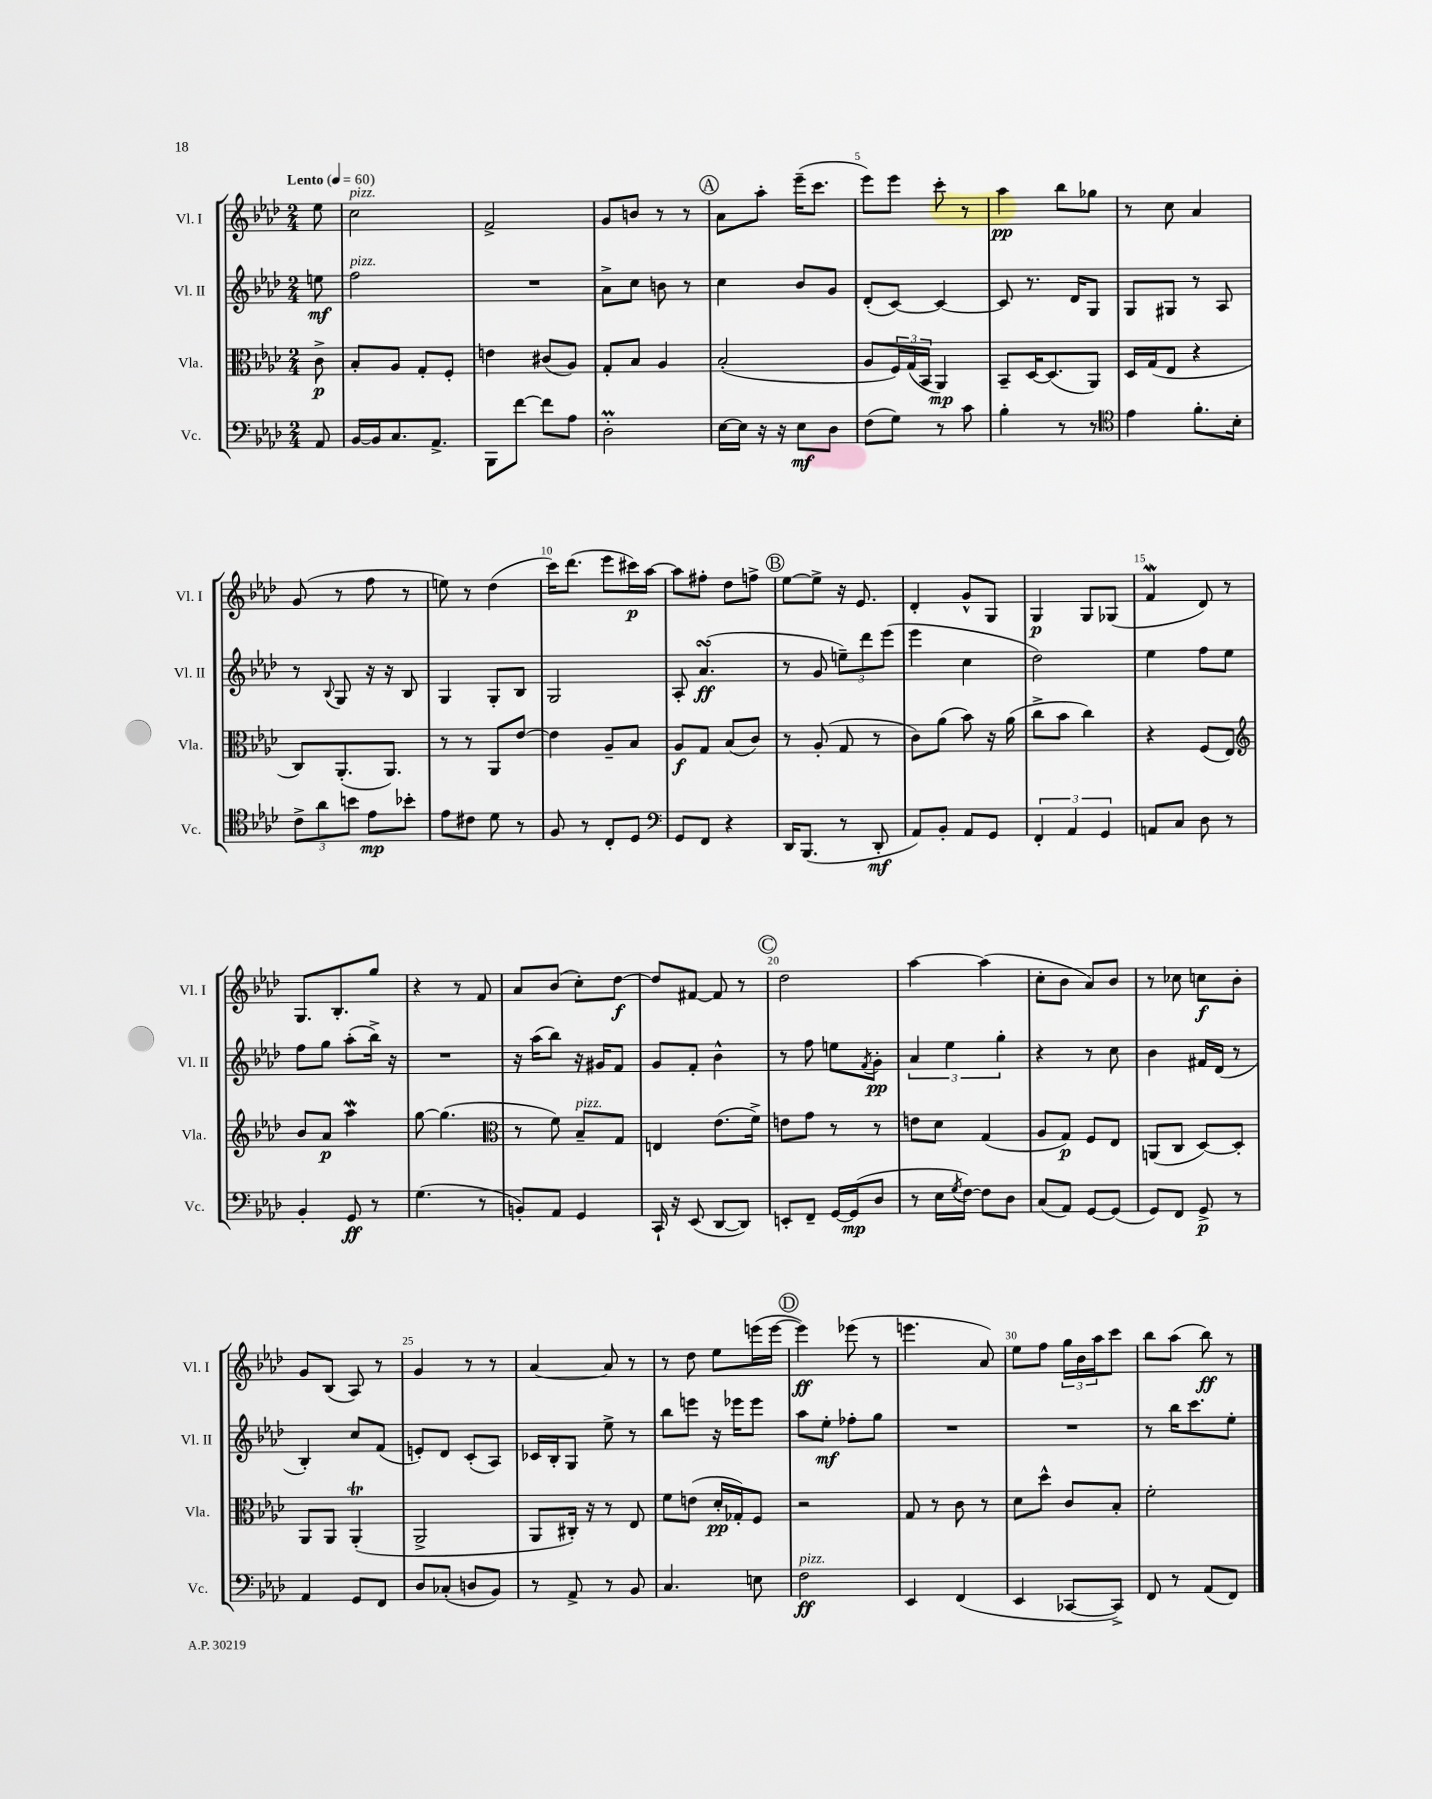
<<
\new StaffGroup <<
\new Staff = "s0" \with { instrumentName = "Vl. I" shortInstrumentName = "Vl. I" } {
    \clef treble \key aes \major \numericTimeSignature \time 2/4 \partial 8 \tempo "Lento" 4 = 60
    ees''8 |
    c''2^\markup { \italic "pizz." } |
    f'2-> |
    g'8 b'8 r8 r8 |
    \mark \markup { \circle "A" } aes'8 aes''8-. ees'''16--( c'''8. |
    ees'''8) ees'''8 c'''8-. r8 |
    aes''4\pp bes''8 ges''8 |
    r8 c''8 aes'4 |
    g'8( r8 f''8 r8 |
    e''8) r8 des''4( |
    c'''16) des'''8.( ees'''8 cis'''16\p) aes''16~ |
    aes''8 fis''8-. des''8 f''8-> |
    \mark \markup { \circle "B" } ees''8~ ees''8-> r16 ees'8. |
    des'4-. g'8-^ g8 |
    g4\p g8 ges8( |
    f'4\mordent des'8) r8 |
    g8. bes8.-. g''8 |
    r4 r8 f'8 |
    aes'8 bes'8( c''8-.) des''8~\f |
    des''8 fis'8~ fis'8 r8 |
    \mark \markup { \circle "C" } des''2 |
    aes''4~ aes''4( |
    c''8-. bes'8 aes'8) bes'8 |
    r8 ces''8 c''8\f bes'8-. |
    g'8 bes8( aes8) r8 |
    g'4 r8 r8 |
    aes'4~ aes'8 r8 |
    r8 des''8 ees''8 e'''16( e'''16~ |
    \mark \markup { \circle "D" } e'''4\ff) ees'''8( r8 |
    e'''4. aes'8) |
    ees''8 f''8 \tuplet 3/2 { g''16 bes'16 aes''16 } c'''8 |
    bes''8 aes''8( bes''8\ff) r8 \bar "|." |
}
\new Staff = "s1" \with { instrumentName = "Vl. II" shortInstrumentName = "Vl. II" } {
    \clef treble \key aes \major \numericTimeSignature \time 2/4 \partial 8
    e''8\mf |
    f''2^\markup { \italic "pizz." } |
    R2 |
    aes'8-> c''8 b'8 r8 |
    \mark \markup { \circle "A" } c''4 bes'8 g'8 |
    des'8-.( c'8~) c'4~ |
    c'8 r8. des'16 g8 |
    g8 gis8 r8 aes8 |
    r8 \appoggiatura { bes8 } g8 r16 r16 bes8 |
    g4 g8-. bes8 |
    g2 |
    aes8-. aes'4.\turn\ff( |
    \mark \markup { \circle "B" } r8 g'8 \tuplet 3/2 { e''8--) des'''8 ees'''8( } |
    ees'''4 c''4 |
    des''2) |
    ees''4 f''8 ees''8 |
    f''8 g''8 aes''8-.( bes''16->) r16 |
    R2 |
    r16 aes''16( bes''8) r16 gis'16 f'8 |
    g'8 f'8-. bes'4-^ |
    \mark \markup { \circle "C" } r8 f''8 e''8 \acciaccatura { f'8 } g'8-.\pp |
    \tuplet 3/2 { aes'4 ees''4 g''4-. } |
    r4 r8 c''8 |
    bes'4 fis'16 des'16( r8 |
    bes4-.) c''8 f'8( |
    e'8-.) des'8 c'8-.( aes8) |
    ces'16 bes16-. g8 ees''8-> r8 |
    bes''8 e'''8 r16 ees'''16 ees'''8 |
    \mark \markup { \circle "D" } aes''8 ees''8-.\mf fes''8-. g''8 |
    R2 |
    R2 |
    r8 bes''16 c'''8. ees''8-. \bar "|." |
}
\new Staff = "s2" \with { instrumentName = "Vla." shortInstrumentName = "Vla." } {
    \clef alto \key aes \major \numericTimeSignature \time 2/4 \partial 8
    c'8->\p |
    bes8-. aes8 g8-. f8-. |
    e'4 cis'8( aes8) |
    g8-. bes8 aes4 |
    \mark \markup { \circle "A" } bes2-.( |
    aes8 \tuplet 3/2 { f16) g16( bes,16 } aes,4\mp) |
    bes,8-- des16~ des8.( aes,8) |
    des16 g16( ees8 r4 |
    c8) aes,8.-.( aes,8.) |
    r8 r8 aes,8 ees'8~ |
    ees'4 aes8-- bes8 |
    aes8\f g8 bes8( c'8) |
    \mark \markup { \circle "B" } r8 aes8-.( g8 r8 |
    c'8) aes'8( bes'8) r16 aes'16( |
    c''8-> bes'8 c''4) |
    r4 f8( ees8) |
    \clef treble bes'8 aes'8\p aes''4\mordent |
    g''8~ g''4.( |
    \clef alto r8 f'8) bes8--^\markup { \italic "pizz." } g8 |
    e4 ees'8.( f'16->) |
    \mark \markup { \circle "C" } e'8 g'8 r8 r8 |
    e'8 des'8 g4( |
    aes8 g8\p) f8 ees8 |
    a,8( c8 des8~) des8-. |
    aes,8 aes,8 aes,4-.\trill( |
    aes,2-> |
    aes,8 cis16-.) r16 r8 ees8 |
    f'8 e'8( des'16-.\pp ges16-.) f8 |
    \mark \markup { \circle "D" } r2 |
    g8 r8 c'8 r8 |
    des'8 des''8-^ c'8 bes8-. |
    f'2-. \bar "|." |
}
\new Staff = "s3" \with { instrumentName = "Vc." shortInstrumentName = "Vc." } {
    \clef bass \key aes \major \numericTimeSignature \time 2/4 \partial 8
    aes,8 |
    bes,16~ bes,16 c8. aes,8.-> |
    bes,,8 f'8~ f'8 aes8 |
    des2-.\prall |
    \mark \markup { \circle "A" } ees16~ ees16 r16 r16 ees8\mf des8 |
    f8( g8) r8 c'8 |
    bes4-. r8 r8 |
    \clef tenor ees'4 f'8.-. bes16-. |
    \tuplet 3/2 { c'8-> aes'8 b'8 } ees'8\mp bes'8-. |
    ees'8 cis'8 des'8 r8 |
    f8 r8 c8-. des8 |
    \clef bass g,8 f,8 r4 |
    \mark \markup { \circle "B" } des,16 bes,,8.( r8 des,8-.\mf |
    aes,8) bes,8-. aes,8 g,8 |
    \tuplet 3/2 { f,4-. aes,4 g,4 } |
    a,8 c8 des8 r8 |
    bes,4-. g,8\ff r8 |
    g4.( r8 |
    b,8-.) aes,8 g,4 |
    c,16-! r16 ees,8( des,8~ des,8) |
    \mark \markup { \circle "C" } e,8-. f,8-- g,16~ g,16\mp( des8 |
    r8 ees16 \acciaccatura { g8 } f16~) f8 des8 |
    c8( aes,8) g,8~ g,8( |
    g,8) f,8 g,8->\p r8 |
    aes,4 g,8 f,8 |
    des8 ces8-.( d8 bes,8) |
    r8 aes,8-> r8 bes,8 |
    c4. e8 |
    \mark \markup { \circle "D" } f2\ff^\markup { \italic "pizz." } |
    ees,4 f,4( |
    ees,4 ces,8~ ces,8->) |
    f,8 r8 aes,8( f,8) \bar "|." |
}
>>
>>
\layout { \context { \Score \override BarNumber.break-visibility = ##(#f #t #t) barNumberVisibility = #(every-nth-bar-number-visible 5) } }
